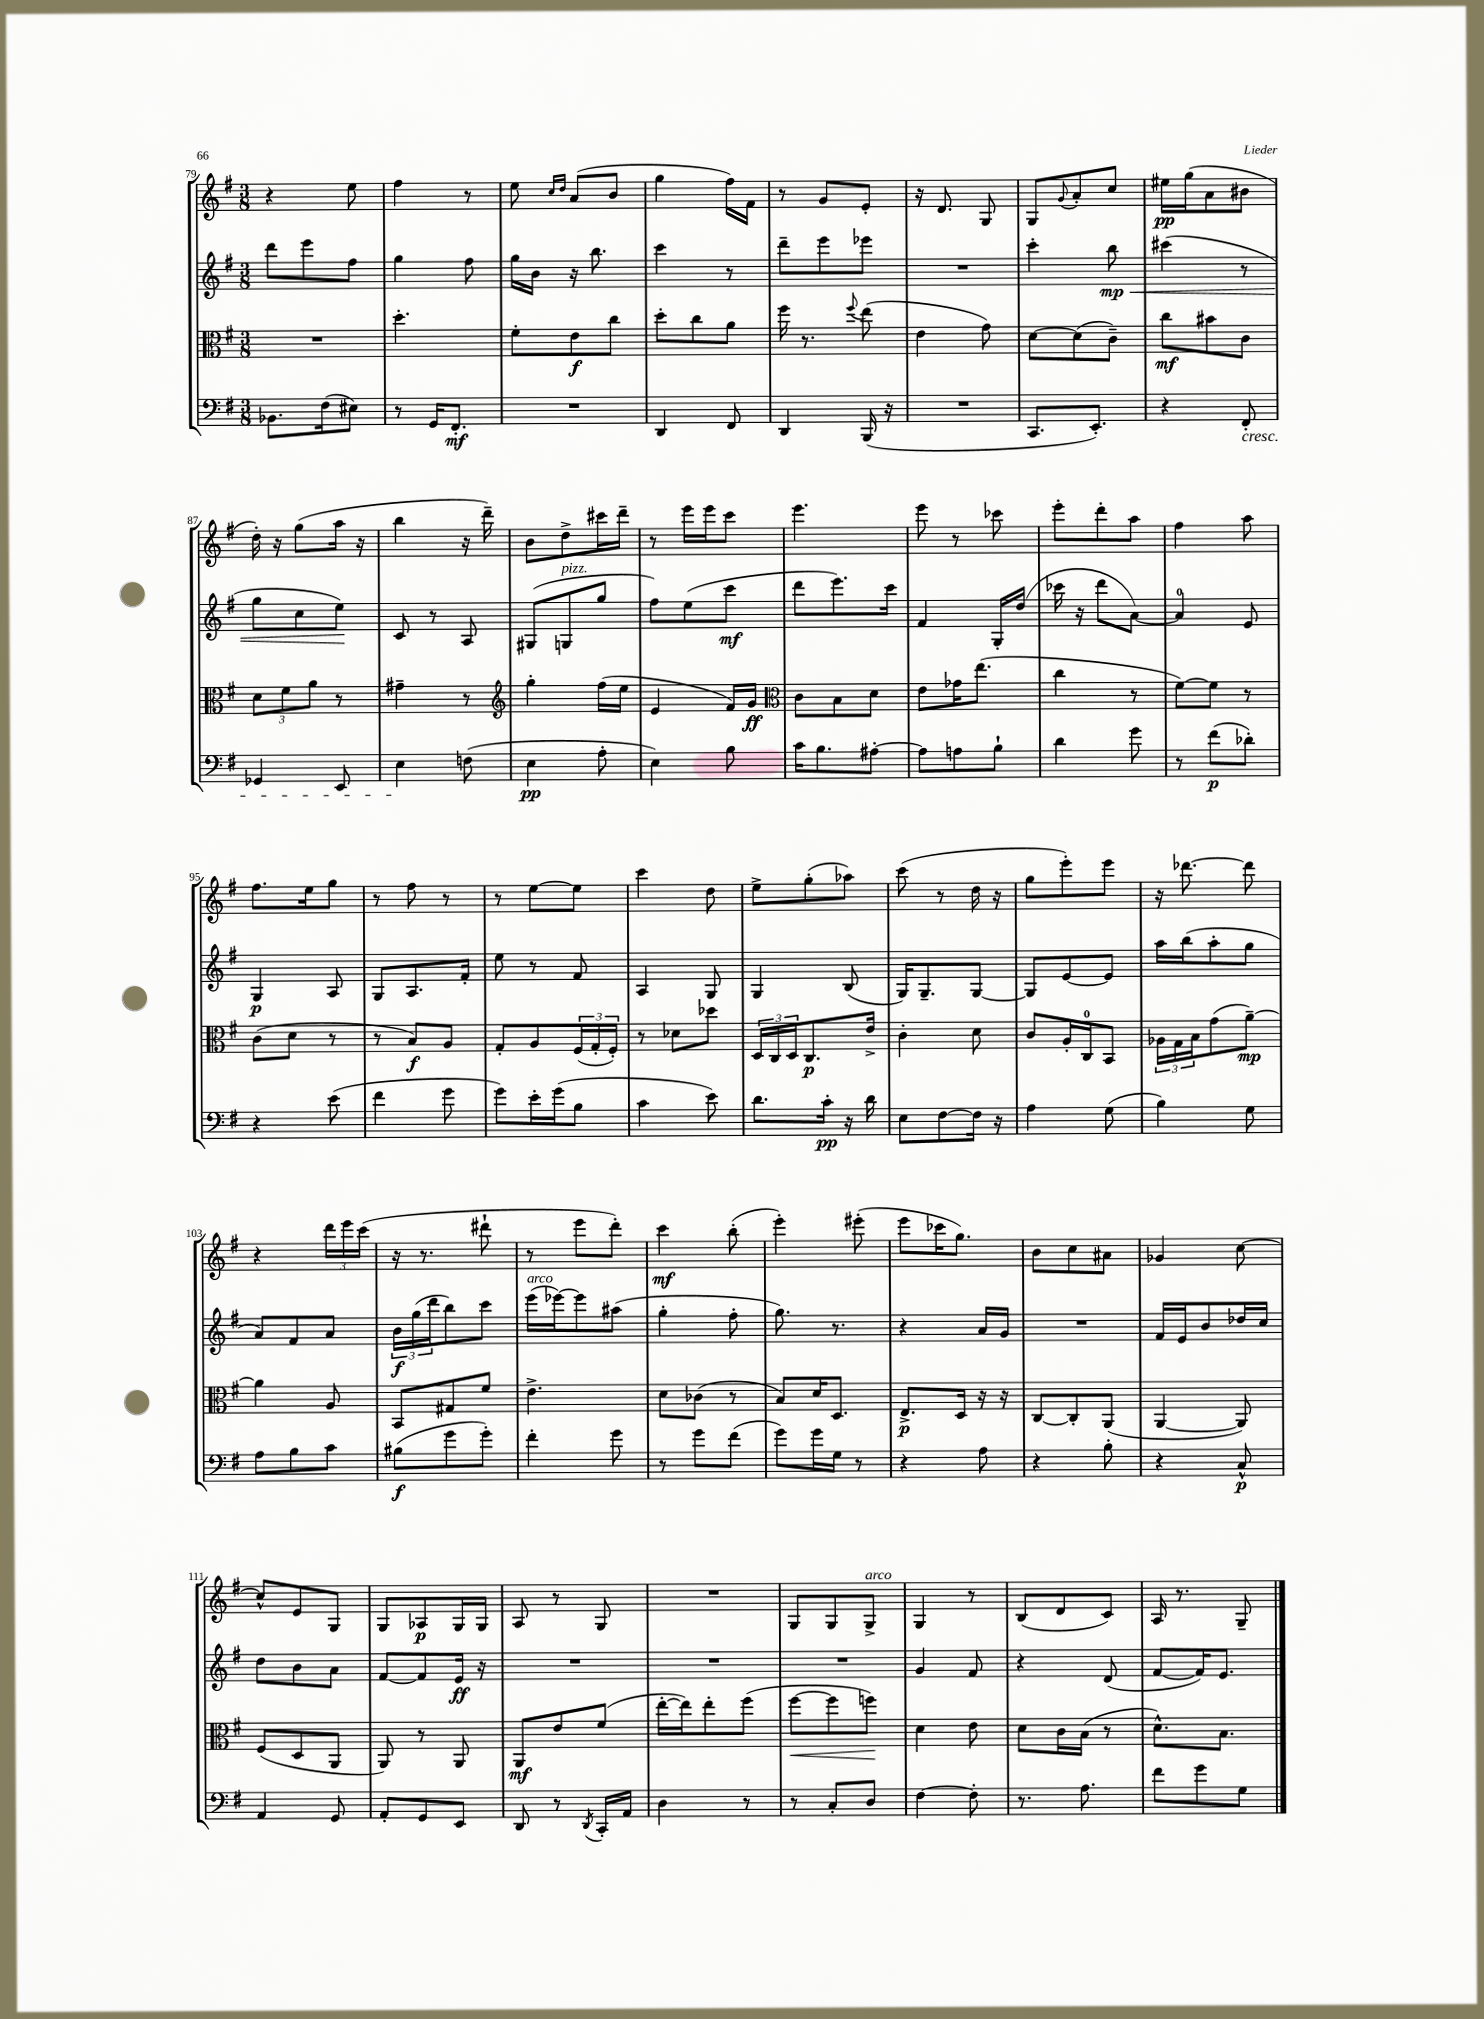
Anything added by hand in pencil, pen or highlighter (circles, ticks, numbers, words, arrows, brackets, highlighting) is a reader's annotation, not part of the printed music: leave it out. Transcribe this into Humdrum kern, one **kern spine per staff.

**kern	**kern	**kern	**kern
*staff4	*staff3	*staff2	*staff1
*clefF4	*clefC3	*clefG2	*clefG2
*k[f#]	*k[f#]	*k[f#]	*k[f#]
*M3/8	*M3/8	*M3/8	*M3/8
8.BB-	4.r	8ddd	4r
.	.	8eee	.
(16F#	.	.	.
8E#)	.	8ff#	8ee
=	=	=	=
8r	4.dd'	4gg	4ff#
16GG	.	.	.
8.FF#'	.	.	.
.	.	8ff#	8r
=	=	=	=
4.r	8f#'	16gg	8ee
.	.	16b	.
.	.	.	16qqcc
.	.	.	16qqdd
.	8e	16r	(8a
.	.	8.bb	.
.	8cc	.	8b
=	=	=	=
4DD	8dd'	4ccc	4gg
.	8cc	.	.
8FF#	8a	8r	16ff#)
.	.	.	16f#
=	=	=	=
4DD	16ff#	8ddd~	8r
.	8.r	.	.
.	.	8eee	8g
.	8qqff#	.	.
(16BBB	(8ee	8eee-	8e'
16r	.	.	.
=	=	=	=
4.r	4e	4.r	16r
.	.	.	8.d
.	8g)	.	8G
=	=	=	=
8.CC	[8d	4ccc'	8G
.	.	.	8qqg
.	(8d]	.	8a'
8.EE')	.	.	.
.	8c~)	8bb	8cc
=	=	=	=
4r	8cc	(4ccc#	16ee#
.	.	.	(16gg
.	8b#	.	8a
8FF#'	8c	8r	8b#
=	=	=	=
4GG-	12d	8gg	16dd')
.	.	.	16r
.	12f#	.	.
.	.	8cc	(8gg
.	12a	.	.
8EE	8r	8ee)	16aa
.	.	.	16r
=	=	=	=
4E	4g#~	8c	4bb
.	.	8r	.
(8F	8r	8A	16r
.	.	.	16ddd~)
=	=	=	=
*	*clefG2	*	*
4E	4gg'	(8G#	8b
.	.	8G	8dd^
8A'	(16ff#	8gg	16ccc#
.	16ee	.	16ddd~
=	=	=	=
4E)	4e	8ff#)	8r
.	.	(8ee	16eee
.	.	.	16eee
8B	16f#)	8ccc	8ccc
.	16g	.	.
=	=	=	=
*	*clefC3	*	*
16c	8c	8ddd	4.eee
8.B	.	.	.
.	8B	8.eee)	.
[8A#'	8d	.	.
.	.	16ccc	.
=	=	=	=
8A#]	8e	4f#	8eee
8A	16g-	.	8r
.	(8.ee	.	.
8B`	.	16G'	8ccc-
.	.	(16dd	.
=	=	=	=
4d	4cc	16ccc-	8eee'
.	.	16r	.
.	.	8ddd	8ddd'
8g	8r	[8a)	8aa
=	=	=	=
8r	[8f#)	4a]	4ff#
(8f#	8f#]	.	.
8d-')	8r	8e	8aa
=	=	=	=
4r	(8c	4G	8.ff#
.	8d	.	.
.	.	.	16ee
(8e	8r	8A	8gg
=	=	=	=
4f#	8r	8G	8r
.	8B)	8.A	8ff#
8g	8A	.	8r
.	.	16f#'	.
=	=	=	=
8g)	8G'	8ee	8r
16e'	8A	8r	[8ee
(16g	.	.	.
8B	(24F#	8f#	8ee]
.	24G'	.	.
.	24F#')	.	.
=	=	=	=
4c	8r	4A	4ccc
.	8d-	.	.
8e)	8dd-	8G	8dd
=	=	=	=
8.d	24D	4G	8ee^
.	24C	.	.
.	24D	.	.
.	8.C	.	(8gg'
16c'	.	.	.
16r	.	(8B	8aa-)
16d	16e^	.	.
=	=	=	=
8E	4c'	16G)	(8ccc
.	.	8.G~	.
[8F#	.	.	8r
16F#]	8d	[8G	16dd
16r	.	.	16r
=	=	=	=
4A	8c	8G]	8gg
.	16A'	[8e	8eee')
.	16C	.	.
(8G	8BB	8e]	8eee
=	=	=	=
4B)	24A-	16aa	16r
.	24G	.	.
.	.	(16bb	[8.ddd-
.	24B	.	.
.	(8g	8aa'	.
8G	[8a~)	8gg	8ddd-]
=	=	=	=
8A	4a]	8a)	4r
8B	.	8f#	.
8c	8A	8a	24ddd
.	.	.	24eee
.	.	.	(24ccc
=	=	=	=
(8B#	8BB	24b	16r
.	.	(24gg	.
.	.	.	8.r
.	.	24ddd	.
8g	8G#	8bb)	.
8g')	8f#	8ccc	8ddd#`
=	=	=	=
4f#'	4.e^	(16eee	8r
.	.	[16eee-)	.
.	.	8eee-]	8eee
8g	.	(8aa#	8ddd')
=	=	=	=
8r	8d	4gg'	4ccc
8g	(8c-	.	.
(8f#	8r	8ff#'	(8bb'
=	=	=	=
8g)	8B)	8.gg)	4eee')
16g	16d	.	.
16G	8.D	8.r	.
8r	.	.	(8eee#'
=	=	=	=
4r	8.E^	4r	8eee
.	.	.	16ccc-
.	16D	.	8.gg)
8A	16r	16a	.
.	16r	16g	.
=	=	=	=
4r	[8C	4.r	8b
.	8C']	.	8cc
8B'	(8AA	.	8a#
=	=	=	=
4r	[4AA	16f#	4g-
.	.	16e	.
.	.	8b	.
8C^^	8AA])	16dd-	[8cc
.	.	16cc	.
=	=	=	=
4AA	(8F#	8dd	8cc^^]
.	8D	8b	8e
8GG	8AA	8a	8G
=	=	=	=
8AA'	8AA)	[8f#	8G
8GG	8r	8f#]	8A-
8EE	8AA	16e	16G
.	.	16r	16G
=	=	=	=
8DD	8AA	4.r	8A
8r	8e	.	8r
8qDD	.	.	.
16CC'	(8f#	.	8G
16AA	.	.	.
=	=	=	=
4D	[16ee'	4.r	4.r
.	16ee])	.	.
.	8ee'	.	.
8r	(8ff#	.	.
=	=	=	=
8r	[8ff#	4.r	8G
8C'	8ff#]	.	8G
8D	8ff)	.	8G^
=	=	=	=
[4F#	4d	4g	4G
8F#']	8e	8f#	8r
=	=	=	=
8.r	8d	4r	(8B
.	16c	.	8d
8.A	(16B	.	.
.	8r	(8d	8c)
=	=	=	=
8f#	8.d^^)	[8f#	16A
.	.	.	8.r
8g	.	16f#])	.
.	8.B	8.e	.
8G	.	.	8G~
==	==	==	==
*-	*-	*-	*-
